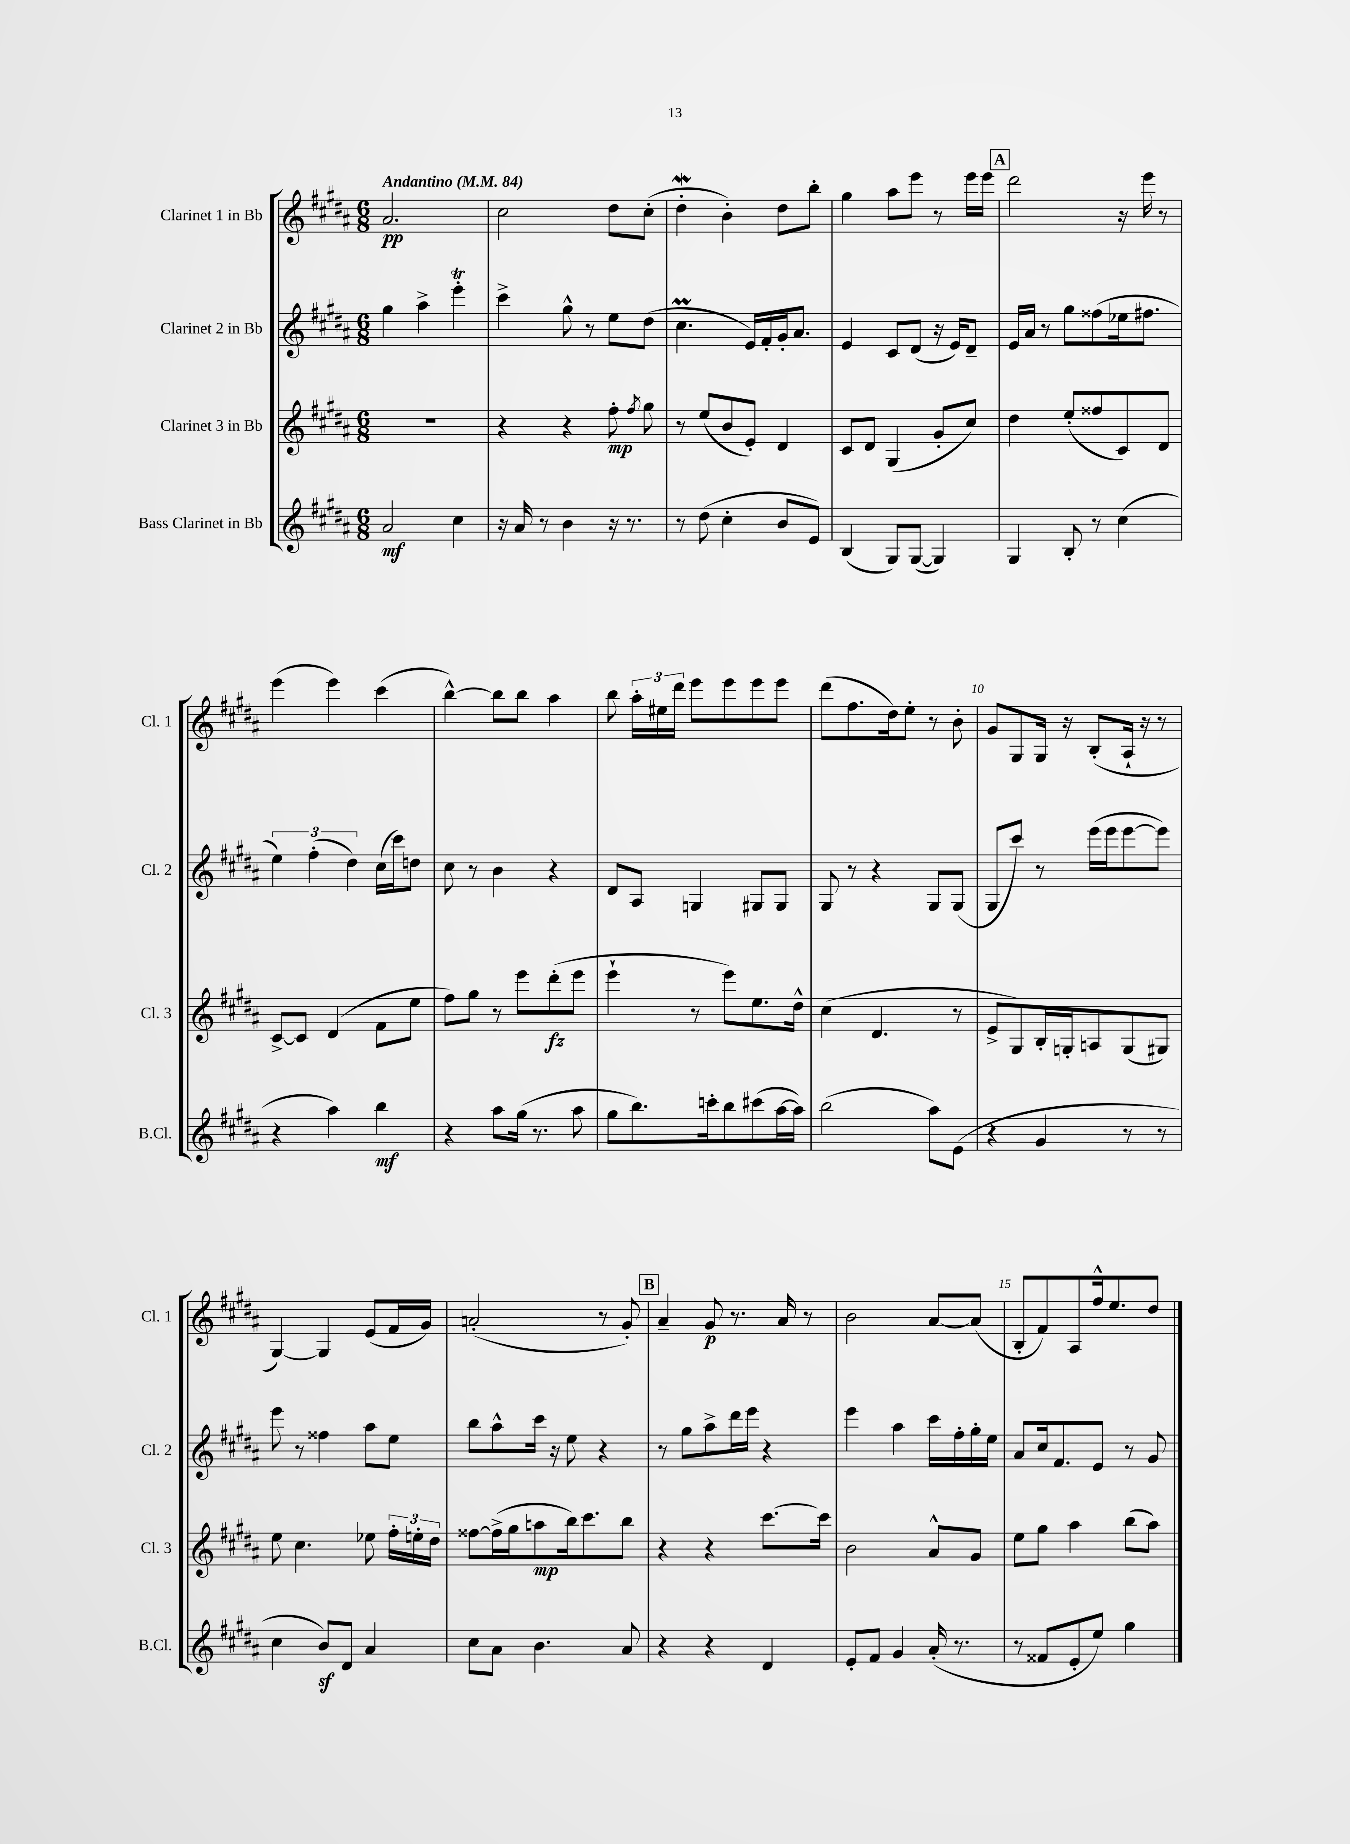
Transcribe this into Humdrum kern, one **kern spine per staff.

**kern	**dynam	**kern	**dynam	**kern	**kern	**dynam
*part4	*part4	*part3	*part3	*part2	*part1	*part1
*staff4	*staff4	*staff3	*staff3	*staff2	*staff1	*staff1
*I"Bass Clarinet in Bb	*	*I"Clarinet 3 in Bb	*	*I"Clarinet 2 in Bb	*I"Clarinet 1 in Bb	*
*I'B.Cl.	*	*I'Cl. 3	*	*I'Cl. 2	*I'Cl. 1	*
*clefG2	*	*clefG2	*	*clefG2	*clefG2	*
*k[f#c#g#d#a#]	*	*k[f#c#g#d#a#]	*	*k[f#c#g#d#a#]	*k[f#c#g#d#a#]	*
*M6/8	*	*M6/8	*	*M6/8	*M6/8	*
*MM84	*	*MM84	*	*MM84	*MM84	*
=1	=1	=1	=1	=1	=1	=1
!	!	!	!	!	!LO:TX:a:B:t=Andantino	!
2a#/	mf	2.r	.	4gg#\	2.a#/	pp
.	.	.	.	4aa#^\	.	.
4cc#\	.	.	.	4eeeT'\	.	.
=2	=2	=2	=2	=2	=2	=2
16r	.	4r	.	4ccc#^\	2cc#\	.
16a#/	.	.	.	.	.	.
8r	.	.	.	.	.	.
4b\	.	4r	.	8gg#^^\	.	.
.	.	.	.	8r	.	.
16r	.	8ff#'\	mp	8ee\L	8dd#\L	.
8.r	.	.	.	.	.	.
.	.	8qff#/	.	.	.	.
.	.	8gg#\	.	(8dd#\J	(8cc#'\J	.
=3	=3	=3	=3	=3	=3	=3
8r	.	8r	.	4.cc#M\	4dd#W'\	.
(8dd#\	.	(8ee/L	.	.	.	.
4cc#'\	.	8b/	.	.	4b'\)	.
.	.	8e'/J)	.	16e/LL)	.	.
.	.	.	.	16f#'/	.	.
8b/L	.	4d#/	.	16g#'/J	8dd#\L	.
.	.	.	.	8.a#/J	.	.
8e/J)	.	.	.	.	8bb'\J	.
=4	=4	=4	=4	=4	=4	=4
(4B/	.	8c#/L	.	4e/	4gg#\	.
.	.	8d#/J	.	.	.	.
8G#/L)	.	(4G#/	.	8c#/L	8aa#\L	.
([8G#/J	.	.	.	(8d#/J	8eee\J	.
4G#/])	.	8g#'/L	.	16r	8r	.
.	.	.	.	16e/KL)	.	.
.	.	8cc#/J)	.	8d#~/J	16eee\LL	.
.	.	.	.	.	16eee\JJ	.
!!LO:REH:place=s1:t=A
=5	=5	=5	=5	=5	=5	=5
4G#/	.	4dd#\	.	16e/LL	2ddd#\	.
.	.	.	.	16a#/JJ	.	.
.	.	.	.	8r	.	.
8B'/	.	(8ee'/L	.	8gg#\L	.	.
8r	.	8ff##X/	.	(8ff##X\	.	.
(4cc#\	.	8c#/)	.	16ee-X\k	16r	.
.	.	.	.	8.ff#X\J	16eee\	.
.	.	8d#/J	.	.	8r	.
!!LO:LB:g=z
=6	=6	=6	=6	=6	=6	=6
4r	.	[8c#^/L	.	6ee\)	(4eee\	.
.	.	8c#/J]	.	.	.	.
.	.	.	.	(6ff#'\	.	.
4aa#\)	.	(4d#/	.	.	4eee\)	.
.	.	.	.	6dd#\)	.	.
4bb\	mf	8f#\L	.	(16cc#\LL	(4ccc#\	.
.	.	.	.	16ccc#\J)	.	.
.	.	8ee\J	.	8ddn\J	.	.
=7	=7	=7	=7	=7	=7	=7
4r	.	8ff#\L)	.	8cc#\	[4bb^^\)	.
.	.	8gg#\J	.	8r	.	.
8aa#\L	.	8r	.	4b\	8bb\L]	.
(16gg#\Jk	.	8eee\L	.	.	8bb\J	.
8.r	.	.	.	.	.	.
.	.	(8ddd#'\	fz	4r	4aa#\	.
8aa#\	.	8eee\J	.	.	.	.
=8	=8	=8	=8	=8	=8	=8
8gg#\L	.	4eee`\	.	8d#/L	8bb\	.
8.bb\)	.	.	.	8A#/J	24aa#'\LL	.
.	.	.	.	.	24ee#X\	.
.	.	.	.	.	24ddd#\JJ	.
.	.	8r	.	4Gn/	8eee\L	.
16cccn'\k	.	.	.	.	.	.
8bb\	.	8eee\L)	.	.	8eee\	.
(8ccc#X\	.	8.ee\	.	8G#X/L	8eee\	.
[16aa#\L	.	.	.	8G#/J	8eee\J	.
16aa#\JJ])	.	16dd#^^\Jk	.	.	.	.
=9	=9	=9	=9	=9	=9	=9
(2bb\	.	(4cc#\	.	8G#/	(8ddd#\L	.
.	.	.	.	8r	8.ff#\	.
.	.	4.d#/	.	4r	.	.
.	.	.	.	.	16dd#\k)	.
.	.	.	.	.	8ee'\J	.
8aa#\L)	.	.	.	8G#/L	8r	.
(8e\J	.	8r	.	(8G#/J	8b'\	.
=10	=10	=10	=10	=10	=10	=10
4r	.	8e^/L	.	8G#/L	8g#/L	.
.	.	8G#/)	.	8ccc#/J)	8G#/	.
4g#/	.	16B'/L	.	8r	16G#/Jk	.
.	.	16Gn'/J	.	.	16r	.
.	.	8An/	.	(16eee\LL	(8B'/L	.
.	.	.	.	16eee\J	.	.
8r	.	(8G/	.	[8eee\	16A#`/Jk	.
.	.	.	.	.	16r	.
8r	.	8G#X/J)	.	8eee\J])	8r	.
!!LO:LB:g=z
=11	=11	=11	=11	=11	=11	=11
4cc#\	.	8ee\	.	8eee\	[4G#/)	.
.	.	4.cc#\	.	8r	.	.
8bz/L)	.	.	.	4ff##X\	4G#/]	.
8d#/J	.	.	.	.	.	.
4a#/	.	8ee-X\	.	8aa#\L	(8e/L	.
.	.	24ff#'\LL	.	8ee\J	16f#/L	.
.	.	24een'\	.	.	.	.
.	.	.	.	.	16g#/JJ)	.
.	.	24dd#\JJ	.	.	.	.
=12	=12	=12	=12	=12	=12	=12
8cc#\L	.	[8ff##X\L	.	8bb\L	(2an'/	.
8a#\J	.	(16ff##^\L]	.	8aa#^^\	.	.
.	.	16gg#\J	.	.	.	.
4.b\	.	8aan\	mp	16ccc#\Jk	.	.
.	.	.	.	16r	.	.
.	.	16bb\k)	.	8ee\	.	.
.	.	8.ccc#\	.	.	.	.
.	.	.	.	4r	8r	.
8a#/	.	8bb\J	.	.	8g#'/)	.
!!LO:REH:place=s1:t=B
=13	=13	=13	=13	=13	=13	=13
4r	.	4r	.	8r	4a#~/	.
.	.	.	.	8gg#\L	.	.
4r	.	4r	.	8aa#^\	8g#/	p
.	.	.	.	16ddd#\L	8.r	.
.	.	.	.	16eee\JJ	.	.
4d#/	.	[8.ccc#\L	.	4r	.	.
.	.	.	.	.	16a#/	.
.	.	.	.	.	8r	.
.	.	16ccc#\Jk]	.	.	.	.
=14	=14	=14	=14	=14	=14	=14
8e'/L	.	2b\	.	4eee\	2b\	.
8f#/J	.	.	.	.	.	.
4g#/	.	.	.	4aa#\	.	.
(16a#'/	.	8a#^^/L	.	16ccc#\LL	[8a#/L	.
8.r	.	.	.	16ff#'\	.	.
.	.	8g#/J	.	16gg#'\	(8a#/J]	.
.	.	.	.	16ee\JJ	.	.
=15	=15	=15	=15	=15	=15	=15
8r	.	8ee\L	.	8a#/L	8B'/L	.
8f##X/L	.	8gg#\J	.	16cc#/k	8f#/)	.
.	.	.	.	8.f#/	.	.
8e'/	.	4aa#\	.	.	8A#/	.
8ee/J)	.	.	.	8e/J	16ff#^^/k	.
.	.	.	.	.	8.ee/	.
4gg#\	.	(8bb\L	.	8r	.	.
.	.	8aa#\J)	.	8g#/	8dd#/J	.
==	==	==	==	==	==	==
*-	*-	*-	*-	*-	*-	*-
